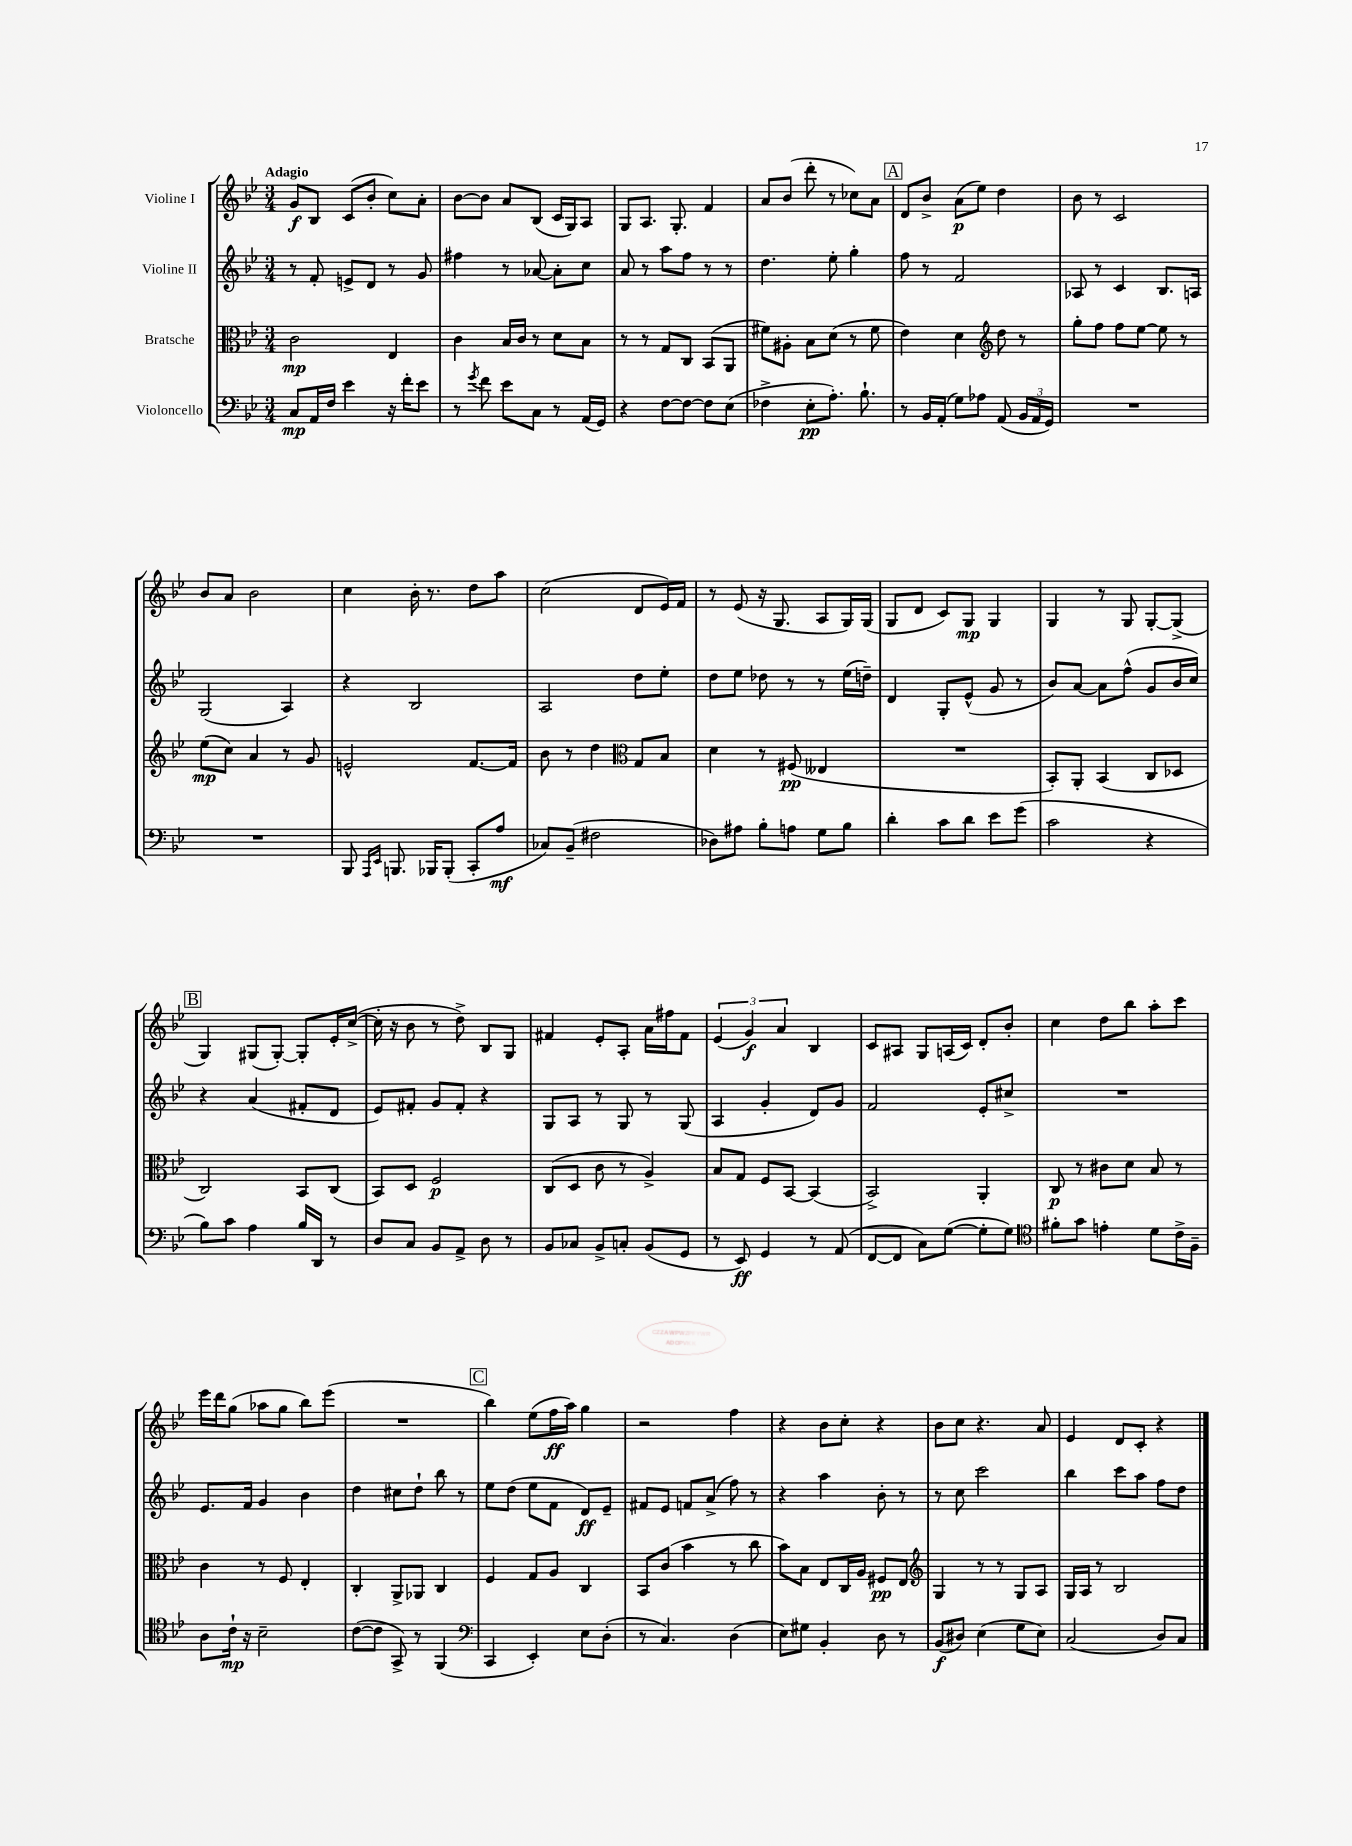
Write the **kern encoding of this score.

**kern	**dynam	**kern	**dynam	**kern	**dynam	**kern	**dynam
*part4	*part4	*part3	*part3	*part2	*part2	*part1	*part1
*staff4	*staff4	*staff3	*staff3	*staff2	*staff2	*staff1	*staff1
*I"Violoncello	*	*I"Bratsche	*	*I"Violine II	*	*I"Violine I	*
*clefF4	*	*clefC3	*	*clefG2	*	*clefG2	*
*k[b-e-]	*	*k[b-e-]	*	*k[b-e-]	*	*k[b-e-]	*
*M3/4	*	*M3/4	*	*M3/4	*	*M3/4	*
=1	=1	=1	=1	=1	=1	=1	=1
!	!	!	!	!	!	!LO:TX:a:B:t=Adagio	!
8C/L	mp	2c\	mp	8r	.	8g/L	f
16AA/L	.	.	.	8f'/	.	8B-/J	.
16F/JJ	.	.	.	.	.	.	.
4e-\	.	.	.	8en^/L	.	(8c/L	.
.	.	.	.	8d/J	.	8b-'/J	.
16r	.	4E-/	.	8r	.	8cc\L)	.
16f'\KL	.	.	.	.	.	.	.
8e-\J	.	.	.	8g/	.	8a'\J	.
=2	=2	=2	=2	=2	=2	=2	=2
8r	.	4c\	.	4ff#X\	.	[8b-\L	.
8qg/	.	.	.	.	.	.	.
8f\	.	.	.	.	.	8b-\J]	.
8e-\L	.	16B-/LL	.	8r	.	8a/L	.
.	.	16c/JJ	.	.	.	.	.
8C\J	.	8r	.	[8a-X/	.	(8B-/J	.
8r	.	8d\L	.	8a-'\L]	.	16c/LL	.
.	.	.	.	.	.	16G/J)	.
(16AA/LL	.	8B-\J	.	8cc\J	.	8A/J	.
16GG/JJ)	.	.	.	.	.	.	.
=3	=3	=3	=3	=3	=3	=3	=3
4r	.	8r	.	8a/	.	8G/L	.
.	.	8r	.	8r	.	8.A/J	.
[8F\L	.	8G/L	.	8aa\L	.	.	.
.	.	.	.	.	.	8.G'/	.
8F\J_	.	8C/J	.	8ff\J	.	.	.
8F\L]	.	(8BB-/L	.	8r	.	4f/	.
(8E-\J	.	8AA/J	.	8r	.	.	.
=4	=4	=4	=4	=4	=4	=4	=4
4F-X^\	.	8f#X\L)	.	4.dd\	.	8a/L	.
.	.	8A#X'\J	.	.	.	(8b-/J	.
8E-'\L	pp	8B-\L	.	.	.	8ddd'\	.
8.A'\J)	.	(8d\J	.	8ee-'\	.	8r	.
.	.	8r	.	4gg'\	.	8cc-X\L)	.
8.B-`\	.	.	.	.	.	.	.
.	.	8f#\	.	.	.	8a\J	.
!!LO:REH:place=s1:t=A
=5	=5	=5	=5	=5	=5	=5	=5
8r	.	4e-\)	.	8ff\	.	8d/L	.
16BB-/LL	.	.	.	8r	.	8b-^/J	.
(16AA'/JJ	.	.	.	.	.	.	.
8G\L)	.	4d\	.	2f/	.	(8a\L	p
8A-X\J	.	.	.	.	.	8ee-\J)	.
*	*	*clefG2	*	*	*	*	*
(8AA/	.	8dd\	.	.	.	4dd\	.
24BB-/LL	.	8r	.	.	.	.	.
24AA/	.	.	.	.	.	.	.
24GG/JJ)	.	.	.	.	.	.	.
=6	=6	=6	=6	=6	=6	=6	=6
2.r	.	8gg'\L	.	8A-X/	.	8b-\	.
.	.	8ff\J	.	8r	.	8r	.
.	.	8ff\L	.	4c/	.	2c/	.
.	.	[8ee-\J	.	.	.	.	.
.	.	8ee-\]	.	8.B-/L	.	.	.
.	.	8r	.	.	.	.	.
.	.	.	.	16An/Jk	.	.	.
!!LO:LB:g=z
=7	=7	=7	=7	=7	=7	=7	=7
2.r	.	(8ee-\L	mp	(2G/	.	8b-/L	.
.	.	8cc\J)	.	.	.	8a/J	.
.	.	4a/	.	.	.	2b-\	.
.	.	8r	.	4A/)	.	.	.
.	.	8g/	.	.	.	.	.
=8	=8	=8	=8	=8	=8	=8	=8
8BBB-/	.	2en^^/	.	4r	.	4cc\	.
16qqAAA/LL	.	.	.	.	.	.	.
16qqEE-/JJ	.	.	.	.	.	.	.
8.BBBn/	.	.	.	.	.	.	.
.	.	.	.	2B-/	.	16b-'\	.
16BBB-X/KL	.	.	.	.	.	8.r	.
(8BBB-'/J	.	.	.	.	.	.	.
8CC'/L	.	[8.f/L	.	.	.	8dd\L	.
8A/J	mf	.	.	.	.	8aa\J	.
.	.	16f/Jk]	.	.	.	.	.
=9	=9	=9	=9	=9	=9	=9	=9
8C-X/L)	.	8b-\	.	2A/	.	(2cc\	.
(8BB-~/J	.	8r	.	.	.	.	.
2F#X\	.	4dd\	.	.	.	.	.
*	*	*clefC3	*	*	*	*	*
.	.	8G/L	.	8dd\L	.	8d/L	.
.	.	8B-/J	.	8ee-'\J	.	16e-/L)	.
.	.	.	.	.	.	16f/JJ	.
=10	=10	=10	=10	=10	=10	=10	=10
8D-X\L)	.	4d\	.	8dd\L	.	8r	.
8A#X\J	.	.	.	8ee-\J	.	(8e-/	.
8B-'\L	.	8r	.	8dd-X\	.	16r	.
.	.	.	.	.	.	8.G/	.
8An\J	.	(8F#X/	pp	8r	.	.	.
8G\L	.	4E--X/	.	8r	.	8A/L	.
8B-\J	.	.	.	(16ee-\LL	.	16G/L)	.
.	.	.	.	16ddn~\JJ)	.	(16G/JJ	.
=11	=11	=11	=11	=11	=11	=11	=11
4d'\	.	2.r	.	4d/	.	8G/L	.
.	.	.	.	.	.	8d/J	.
8c\L	.	.	.	8G'/L	.	8c/L)	.
8d\J	.	.	.	(8e-^^/J	.	8G/J	mp
8e-\L	.	.	.	8g/	.	4G/	.
(8g\J	.	.	.	8r	.	.	.
=12	=12	=12	=12	=12	=12	=12	=12
2c\	.	8BB-'/L)	.	8b-/L)	.	4G/	.
.	.	8AA'/J	.	[8a/J	.	.	.
.	.	(4BB-/	.	8a\L]	.	8r	.
.	.	.	.	(8ff^^\J	.	8G/	.
4r	.	8C/L	.	8g/L	.	[8G'/L	.
.	.	8D-X/J	.	16b-/L	.	(8G^/J]	.
.	.	.	.	16cc/JJ)	.	.	.
!!LO:LB:g=z
!!LO:REH:place=s1:t=B
=13	=13	=13	=13	=13	=13	=13	=13
8B-\L)	.	2C/)	.	4r	.	4G/)	.
8c\J	.	.	.	.	.	.	.
4A\	.	.	.	(4a/	.	(8G#X/L	.
.	.	.	.	.	.	[8G#'/J)	.
16B-/LL	.	8BB-/L	.	8f#X'/L	.	8G#'/L]	.
16DD/JJ	.	.	.	.	.	.	.
8r	.	(8C/J	.	8d/J	.	16e-'/L	.
.	.	.	.	.	.	([16cc^/JJ	.
=14	=14	=14	=14	=14	=14	=14	=14
8D/L	.	8BB-/L)	.	8e-/L)	.	16cc'\]	.
.	.	.	.	.	.	16r	.
8C/J	.	8D/J	.	8f#X'/J	.	8b-\	.
8BB-/L	.	2F/	p	8g/L	.	8r	.
8AA^/J	.	.	.	8f#'/J	.	8dd^\)	.
8D\	.	.	.	4r	.	8B-/L	.
8r	.	.	.	.	.	8G/J	.
=15	=15	=15	=15	=15	=15	=15	=15
8BB-/L	.	(8C/L	.	8G/L	.	4f#X/	.
8C-X/J	.	8D/J	.	8A/J	.	.	.
8BB-^/L	.	8c\	.	8r	.	8e-'/L	.
8Cn'/J	.	8r	.	8G/	.	8A'/J	.
(8BB-/L	.	4A^/)	.	8r	.	16a\LL	.
.	.	.	.	.	.	16ff#X\J	.
8GG/J	.	.	.	(8G/	.	8f#\J	.
=16	=16	=16	=16	=16	=16	=16	=16
8r	.	8B-/L	.	4A/	.	(6e-/	.
8EE-/)	ff	8G/J	.	.	.	.	.
.	.	.	.	.	.	6g/)	f
4GG/	.	8F/L	.	4g'/	.	.	.
.	.	.	.	.	.	6a/	.
.	.	[8BB-/J	.	.	.	.	.
8r	.	(4BB-/]	.	8d/L)	.	4B-/	.
(8AA/	.	.	.	8g/J	.	.	.
=17	=17	=17	=17	=17	=17	=17	=17
[8FF/L	.	2BB-^/)	.	2f/	.	8c/L	.
8FF/J]	.	.	.	.	.	8A#X/J	.
8C\L)	.	.	.	.	.	8G/L	.
([8G\J	.	.	.	.	.	(16An/L	.
.	.	.	.	.	.	16c/JJ)	.
8G'\L]	.	4AA'/	.	8e-'/L	.	8d'/L	.
8G\J)	.	.	.	8cc#X^/J	.	8b-'/J	.
=18	=18	=18	=18	=18	=18	=18	=18
*clefC4	*	*	*	*	*	*	*
8f#X'\L	.	8C/	p	2.r	.	4cc\	.
8g\J	.	8r	.	.	.	.	.
4en'\	.	8c#X\L	.	.	.	8dd\L	.
.	.	8d\J	.	.	.	8bb-\J	.
8d\L	.	8B-/	.	.	.	8aa'\L	.
16c^\L	.	8r	.	.	.	8ccc\J	.
16F~\JJ	.	.	.	.	.	.	.
!!LO:LB:g=z
=19	=19	=19	=19	=19	=19	=19	=19
8A\L	.	4c\	.	8.e-/L	.	16eee-\LL	.
.	.	.	.	.	.	16ddd\J	.
16c`\Jk	mp	.	.	.	.	(8gg\J	.
16r	.	.	.	16f/Jk	.	.	.
2B-~\	.	8r	.	4g/	.	8aa-X\L	.
.	.	8F/	.	.	.	8gg\J	.
.	.	4E-'/	.	4b-\	.	8bb-\L)	.
.	.	.	.	.	.	(8eee-\J	.
=20	=20	=20	=20	=20	=20	=20	=20
([8c\L	.	4C'/	.	4dd\	.	2.r	.
8c\J]	.	.	.	.	.	.	.
8GG^/)	.	8AA^/L	.	8cc#X\L	.	.	.
8r	.	8AA-X/J	.	8dd`\J	.	.	.
(4FF/	.	4C/	.	8bb-\	.	.	.
.	.	.	.	8r	.	.	.
!!LO:REH:place=s1:t=C
=21	=21	=21	=21	=21	=21	=21	=21
*clefF4	*	*	*	*	*	*	*
4CC/	.	4F/	.	8ee-\L	.	4bb-\)	.
.	.	.	.	(8dd\J	.	.	.
4EE-'/)	.	8G/L	.	8ee-\L	.	(8ee-\L	.
.	.	8A/J	.	8f\J	.	16ff\L	ff
.	.	.	.	.	.	16aa\JJ)	.
8E-\L	.	4C/	.	8d/L)	ff	4gg\	.
(8D'\J	.	.	.	8e-~/J	.	.	.
=22	=22	=22	=22	=22	=22	=22	=22
8r	.	8BB-/L	.	8f#X/L	.	2r	.
4.C/)	.	(8c/J	.	8e-/J	.	.	.
.	.	4b-\	.	8fn/L	.	.	.
.	.	.	.	(8a^/J	.	.	.
(4D\	.	8r	.	8ff\)	.	4ff\	.
.	.	8cc\	.	8r	.	.	.
=23	=23	=23	=23	=23	=23	=23	=23
8E-\L)	.	8b-\L)	.	4r	.	4r	.
8G#X\J	.	8B-\J	.	.	.	.	.
4BB-'/	.	8E-/L	.	4aa\	.	8b-\L	.
.	.	16C/L	.	.	.	8cc'\J	.
.	.	16A/JJ	.	.	.	.	.
8D\	.	8F#X/L	pp	8b-'\	.	4r	.
8r	.	8E-/J	.	8r	.	.	.
=24	=24	=24	=24	=24	=24	=24	=24
*	*	*clefG2	*	*	*	*	*
(8BB-/L	f	4G/	.	8r	.	8b-\L	.
8D#X/J)	.	.	.	8cc\	.	8cc\J	.
(4E-\	.	8r	.	2ccc\	.	4.r	.
.	.	8r	.	.	.	.	.
8G\L	.	8G/L	.	.	.	.	.
8E-\J)	.	8A/J	.	.	.	8a/	.
=25	=25	=25	=25	=25	=25	=25	=25
(2C/	.	16G/LL	.	4bb-\	.	4e-/	.
.	.	16A/JJ	.	.	.	.	.
.	.	8r	.	.	.	.	.
.	.	2B-/	.	8ccc\L	.	8d/L	.
.	.	.	.	8aa\J	.	8c'/J	.
8D/L)	.	.	.	8ff\L	.	4r	.
8C/J	.	.	.	8dd\J	.	.	.
==	==	==	==	==	==	==	==
*-	*-	*-	*-	*-	*-	*-	*-
